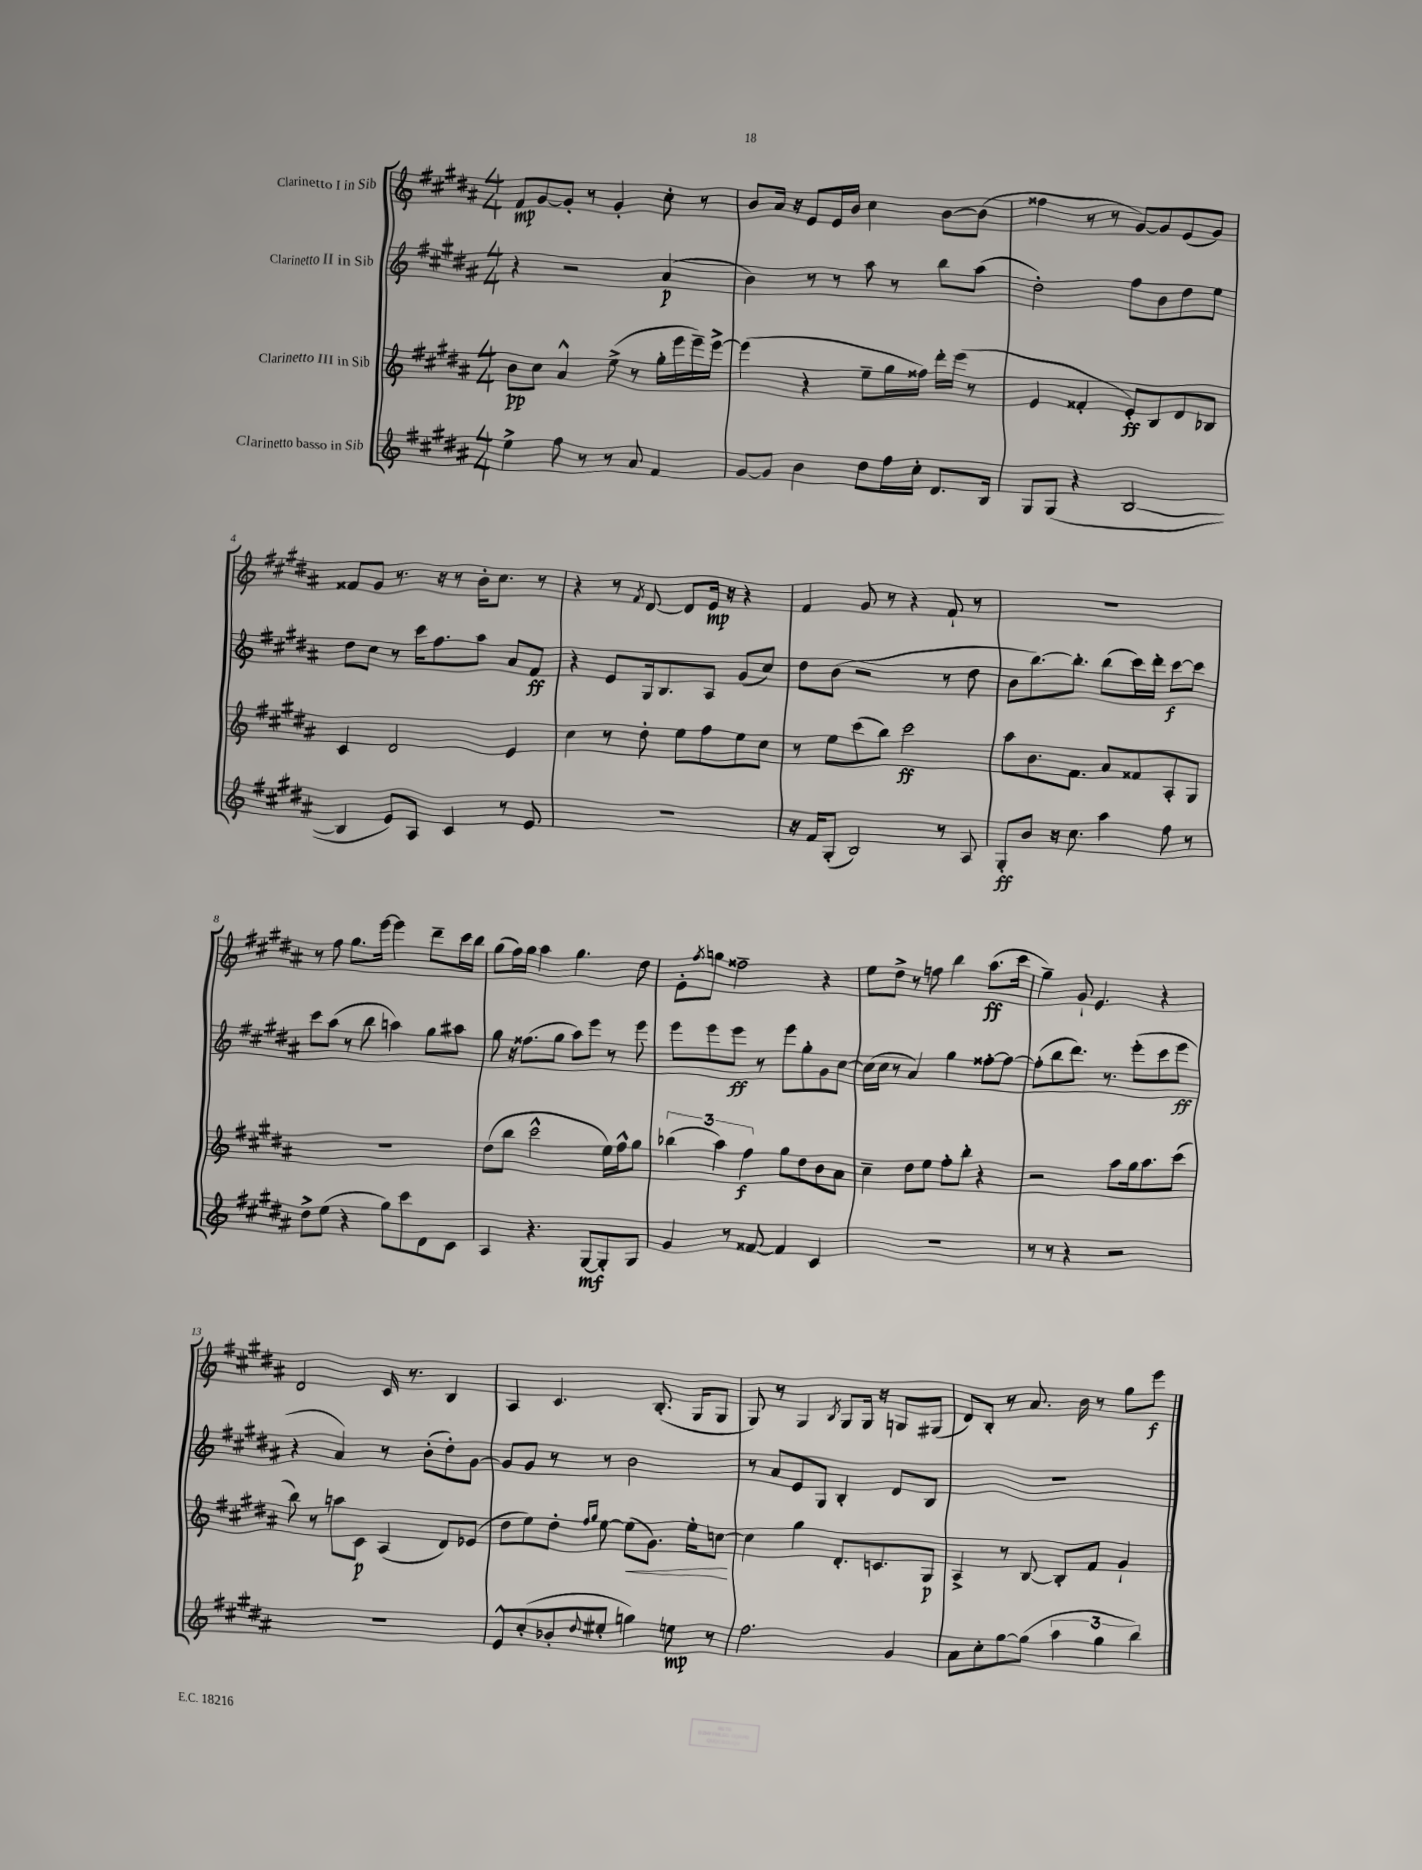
<<
\new StaffGroup <<
\new Staff = "s0" \with { instrumentName = "Clarinetto I in Sib" } {
    \clef treble \key b \major \numericTimeSignature \time 4/4
    fis'8\mp gis'8~ gis'8-. r8 gis'4-. cis''8-. r8 |
    b'8 ais'16 r16 e'8 e'16 b'16 cis''4 b'8~ b'8( |
    fisis''4 r8 r8 gis'8~) gis'8 e'8( gis'8) |
    fisis'8 gis'8 r8. r16 r8 b'16-. cis''8. r8 |
    r4 r8 \acciaccatura { fis'8 } dis'8~ dis'8 e'16\mp r16 r4 |
    fis'4 gis'8 r8 r4 fis'8-! r8 |
    R1 |
    r8 fis''8 gis''8. e'''16~ e'''4 dis'''8-- cis'''16 b''16 |
    gis''8( fis''16) gis''16 ais''4 gis''4. dis''8 |
    e'8-. \acciaccatura { fis''8 } g''8 fisis''2-- r4 |
    e''8 dis''8-> r8 f''8 b''4 ais''8.\ff( cis'''16 |
    gis''4--) gis'8-! e'4. r4 |
    dis'2 cis'16 r8. b4 |
    ais4 cis'4. b8.-.( gis16 gis8 |
    gis8) r8 gis4 \acciaccatura { b8 } gis8 gis16 r16 g8 gis8( |
    dis'8) b8-. r8 ais'8. b'16 r8 gis''8 e'''8\f \bar "|." |
}
\new Staff = "s1" \with { instrumentName = "Clarinetto II in Sib" } {
    \clef treble \key b \major \numericTimeSignature \time 4/4
    r4 r2 ais'4\p( |
    b'4) r8 r8 ais''8 r8 b''8 ais''8( |
    dis''2-.) fis''8 b'8 dis''8 e''8 |
    dis''8 cis''8 r8 cis'''16 fis''8. ais''8 ais'8 fis'8\ff |
    r4 e'8 gis16 b8. ais8 gis'8( cis''8) |
    dis''8 b'8( r2 r8 dis''8 |
    b'8 b''8.~) b''8.-. b''8( cis'''16) dis'''16-. cis'''8~\f cis'''8 |
    cis'''8 ais''8( r8 b''8 a''4) gis''8 ais''8 |
    gis''8 r16 fisis''8.( gis''8 ais''8) e'''8 r8 e'''8 |
    e'''8 e'''8 e'''8\ff r8 e'''8 gis''8-. gis'8 cis''8~ |
    cis''16( cis''16 r8 ais'4) gis''4 fisis''8~-. fisis''8~ |
    fisis''8-.( b''8 dis'''8.) r8. e'''8-.( cis'''8 e'''8\ff |
    r4 ais'4) r8 b'8-.( dis''8-.) gis'8~ |
    gis'8 gis'8 r8 r8 b'2 |
    r8 ais'8 e'8 gis8 b4-. dis'8 b8 |
    r1 \bar "|." |
}
\new Staff = "s2" \with { instrumentName = "Clarinetto III in Sib" } {
    \clef treble \key b \major \numericTimeSignature \time 4/4
    b'8\pp cis''8 ais'4-^ e''8->( r8 gis''16-. e'''16 e'''16--) e'''16~-> |
    e'''4( r4 e''8-- gis''16 fisis''16) dis'''16-. e'''16( r8 |
    e'4 fisis'4-. e'8-.\ff) b8 dis'8 bes8 |
    cis'4 dis'2 e'4 |
    cis''4 r8 dis''8-. e''8 fis''8 e''8 cis''8 |
    r8 e''8 cis'''8( b''8) cis'''2\ff |
    ais''8 b'8. fis'8. ais'8 fisis'8 ais8-. gis8 |
    R1 |
    dis''8( b''8 cis'''2-^ e''16) fis''16-^ gis''8 |
    \tuplet 3/2 { bes''4( ais''4) fis''4\f } gis''8 dis''8 b'8 ais'8 |
    cis''4-- dis''8 e''8 fis''8-. b''8-. r4 |
    r2 ais''8 gis''16 ais''8. cis'''8( |
    b''8) r8 a''8 cis'8\p ais4( dis'8) ees'8( |
    dis''8 e''8) dis''8-. \grace { fis''16 gis''16 } e''8~ e''8\<( gis'8.) e''16-. c''8~\! |
    c''4 gis''4 dis'8.-. c'8. gis8\p |
    ais4-> r8 b8~ b8-. fis'8 gis'4-! \bar "|." |
}
\new Staff = "s3" \with { instrumentName = "Clarinetto basso in Sib" } {
    \clef treble \key b \major \numericTimeSignature \time 4/4
    e''4-> fis''8 r8 r8 ais'8 fis'4 |
    gis'8~ gis'8 b'4 dis''8 fis''16 cis''16-. dis'8. b16 |
    gis8 gis8( r4 b2~ |
    b4 e'8) ais8 cis'4 r8 e'8 |
    R1 |
    r16 fis'16 gis8-.( b2) r8 ais8 |
    gis8-.\ff b'8 r16 cis''8. ais''4 fis''8 r8 |
    dis''8-> e''8( r4 gis''8) cis'''8 dis'8 cis'8 |
    ais4 r4. gis8~\mf gis8-. gis8 |
    gis'4 r8 fisis'8~ fisis'4 cis'4 |
    R1 |
    r8 r8 r4 r2 |
    R1 |
    e'8-^ cis''8-.( bes'8-. \appoggiatura { dis''8 } eis''8-. g''4) e''8\mp r8 |
    fis''2. gis'4 |
    ais'8 cis''8-. gis''8~ gis''8( \tuplet 3/2 { ais''4 gis''4 b''4) } \bar "|." |
}
>>
>>
